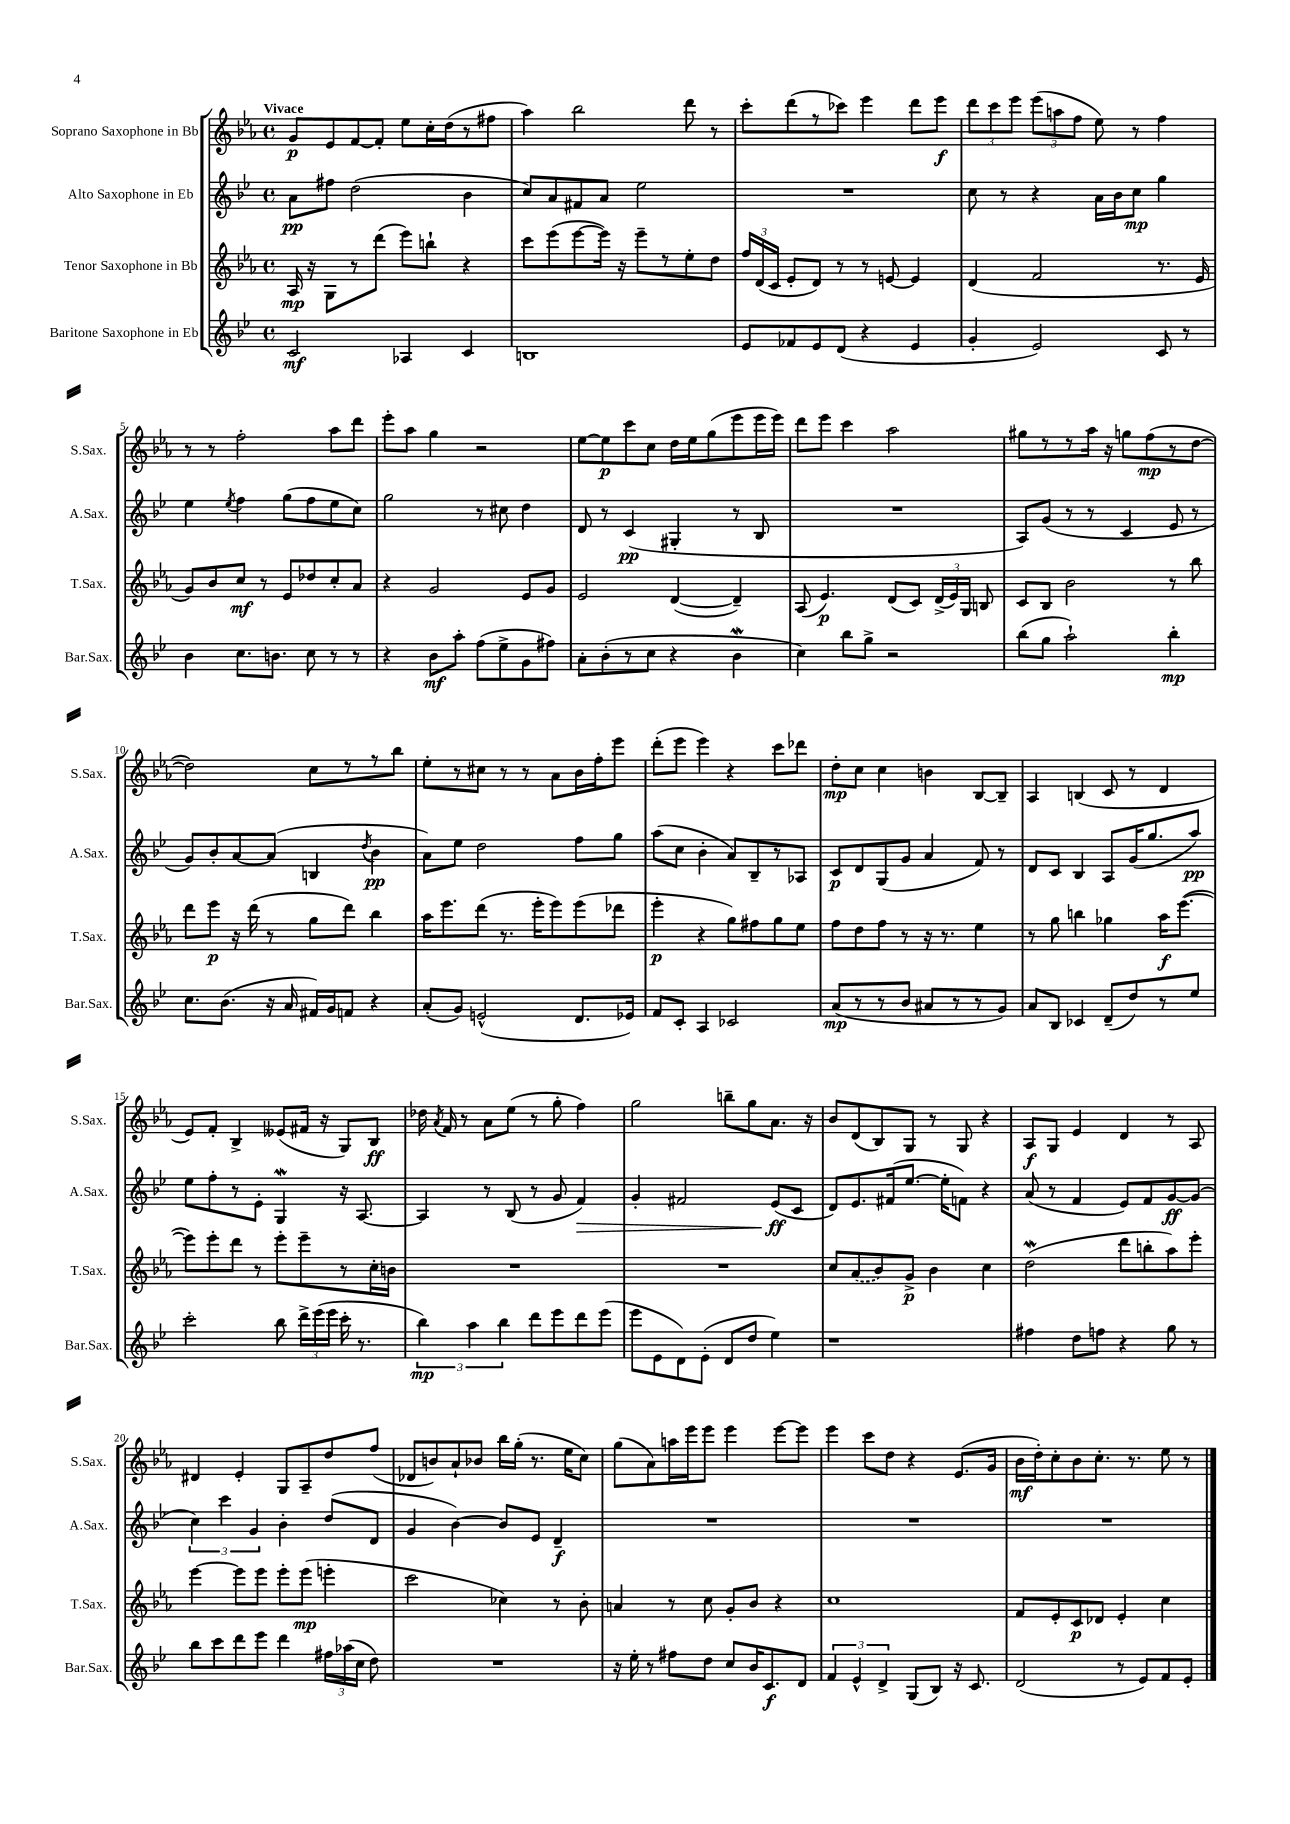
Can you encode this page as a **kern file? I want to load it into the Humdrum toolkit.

**kern	**dynam	**kern	**dynam	**kern	**dynam	**kern	**dynam
*part4	*part4	*part3	*part3	*part2	*part2	*part1	*part1
*staff4	*staff4	*staff3	*staff3	*staff2	*staff2	*staff1	*staff1
*I"Baritone Saxophone in Eb	*	*I"Tenor Saxophone in Bb	*	*I"Alto Saxophone in Eb	*	*I"Soprano Saxophone in Bb	*
*I'Bar.Sax.	*	*I'T.Sax.	*	*I'A.Sax.	*	*I'S.Sax.	*
*clefG2	*	*clefG2	*	*clefG2	*	*clefG2	*
*k[b-e-]	*	*k[b-e-a-]	*	*k[b-e-]	*	*k[b-e-a-]	*
*M4/4	*	*M4/4	*	*M4/4	*	*M4/4	*
*met(c)	*	*met(c)	*	*met(c)	*	*met(c)	*
=1	=1	=1	=1	=1	=1	=1	=1
!	!	!	!	!	!	!LO:TX:a:B:t=Vivace	!
2c/	mf	16A-/	mp	8a\L	pp	8g/L	p
.	.	16r	.	.	.	.	.
.	.	8G\L	.	8ff#X\J	.	8e-/	.
.	.	8r	.	(2dd\	.	[8f/	.
.	.	(8ddd\J	.	.	.	8f'/J]	.
4A-X/	.	8eee-\L)	.	.	.	8ee-\L	.
.	.	8bbn`\J	.	.	.	16cc'\L	.
.	.	.	.	.	.	(16dd\J	.
4c/	.	4r	.	4b-\	.	8r	.
.	.	.	.	.	.	8ff#X\J	.
=2	=2	=2	=2	=2	=2	=2	=2
1Bn	.	8ccc\L	.	8cc/L)	.	4aa-\)	.
.	.	(8eee-\	.	8a/	.	.	.
.	.	[8eee-\	.	8f#X/	.	2bb-\	.
.	.	16eee-\Jk])	.	8a/J	.	.	.
.	.	16r	.	.	.	.	.
.	.	8eee-~\L	.	2ee-\	.	.	.
.	.	8r	.	.	.	.	.
.	.	8ee-'\	.	.	.	8ddd\	.
.	.	8dd\J	.	.	.	8r	.
=3	=3	=3	=3	=3	=3	=3	=3
8e-/L	.	24ff/LL	.	1r	.	8ccc'\L	.
.	.	(24d/	.	.	.	.	.
.	.	24c/JJ	.	.	.	.	.
8f-X/	.	8e-'/L	.	.	.	(8ddd\	.
8e-/	.	8d/J)	.	.	.	8r	.
(8d/J	.	8r	.	.	.	8ccc-X\J)	.
4r	.	8r	.	.	.	4eee-\	.
.	.	[8en/	.	.	.	.	.
4e-/	.	4e/]	.	.	.	8ddd\L	.
.	.	.	.	.	.	8eee-\J	f
=4	=4	=4	=4	=4	=4	=4	=4
4g'/	.	(4d/	.	8cc\	.	12ddd\L	.
.	.	.	.	.	.	12ccc\	.
.	.	.	.	8r	.	.	.
.	.	.	.	.	.	12eee-\J	.
2e-/)	.	2f/	.	4r	.	(12eee-\L	.
.	.	.	.	.	.	12aan\	.
.	.	.	.	.	.	12ff\J	.
.	.	.	.	16a\LL	.	8ee-\)	.
.	.	.	.	16b-\J	.	.	.
.	.	.	.	8cc\J	mp	8r	.
8c/	.	8.r	.	4gg\	.	4ff\	.
8r	.	.	.	.	.	.	.
.	.	16e-/	.	.	.	.	.
!!LO:LB:g=z
=5	=5	=5	=5	=5	=5	=5	=5
4b-\	.	8g/L)	.	4ee-\	.	8r	.
.	.	8b-/	.	.	.	8r	.
.	.	.	.	8qee-/	.	.	.
8.cc\L	.	8cc/J	mf	4ff\	.	2ff'\	.
.	.	8r	.	.	.	.	.
8.bn\J	.	.	.	.	.	.	.
.	.	8e-/L	.	(8gg\L	.	.	.
8cc\	.	8dd-X/	.	8ff\	.	.	.
8r	.	8cc'/	.	8ee-\	.	8aa-\L	.
8r	.	8a-/J	.	8cc\J)	.	8ddd\J	.
=6	=6	=6	=6	=6	=6	=6	=6
4r	.	4r	.	2gg\	.	8eee-'\L	.
.	.	.	.	.	.	8aa-\J	.
8b-\L	mf	2g/	.	.	.	4gg\	.
8aa'\J	.	.	.	.	.	.	.
(8ff\L	.	.	.	8r	.	2r	.
8ee-^\	.	.	.	8cc#X\	.	.	.
8g\	.	8e-/L	.	4dd\	.	.	.
8ff#X\J)	.	8g/J	.	.	.	.	.
=7	=7	=7	=7	=7	=7	=7	=7
8a'\L	.	2e-/	.	8d/	.	[8ee-\L	.
(8b-'\	.	.	.	8r	.	8ee-\]	p
8r	.	.	.	(4c/	pp	8ccc\	.
8cc\J	.	.	.	.	.	8cc\J	.
4r	.	([4d/	.	4G#X'/	.	16dd\LL	.
.	.	.	.	.	.	16ee-\J	.
.	.	.	.	.	.	(8gg\	.
4b-w\	.	4d~/])	.	8r	.	8eee-\	.
.	.	.	.	8B-/	.	16eee-\L	.
.	.	.	.	.	.	16eee-\JJ)	.
=8	=8	=8	=8	=8	=8	=8	=8
4cc\)	.	(8A-/	.	1r	.	8ddd\L	.
.	.	4.e-/)	p	.	.	8eee-\J	.
8bb-\L	.	.	.	.	.	4ccc\	.
8gg^\J	.	.	.	.	.	.	.
2r	.	(8d/L	.	.	.	2aa-\	.
.	.	8c/J)	.	.	.	.	.
.	.	(24d^/LL	.	.	.	.	.
.	.	24e-/)	.	.	.	.	.
.	.	24G/JJ	.	.	.	.	.
.	.	8Bn/	.	.	.	.	.
=9	=9	=9	=9	=9	=9	=9	=9
(8bb-\L	.	8c/L	.	8A/L)	.	8gg#X\L	.
8gg\J	.	8B-/J	.	(8g/J	.	8r	.
2aa`\)	.	2b-\	.	8r	.	8r	.
.	.	.	.	8r	.	16aa-\Jk	.
.	.	.	.	.	.	16r	.
.	.	.	.	4c/	.	8ggn\L	.
.	.	.	.	.	.	(8ff\	mp
4bb-'\	mp	8r	.	8e-/	.	8r	.
.	.	8bb-\	.	8r	.	[8dd\J	.
!!LO:LB:g=z
=10	=10	=10	=10	=10	=10	=10	=10
8.cc\L	.	8ddd\L	.	8g/L)	.	2dd\])	.
.	.	8eee-\J	p	8b-'/	.	.	.
(8.b-\J	.	.	.	.	.	.	.
.	.	16r	.	[8a/	.	.	.
.	.	(16ddd\	.	.	.	.	.
16r	.	8r	.	(8a/J]	.	.	.
16a/	.	.	.	.	.	.	.
16f#X/LL)	.	8gg\L	.	4Bn/	.	8cc\L	.
16g/J	.	.	.	.	.	.	.
8fn/J	.	8ddd\J)	.	.	.	8r	.
.	.	.	.	8qdd/	.	.	.
4r	.	4bb-\	.	4b-\	pp	8r	.
.	.	.	.	.	.	8bb-\J	.
=11	=11	=11	=11	=11	=11	=11	=11
(8a'/L	.	16aa-\KL	.	8a\L)	.	8ee-'\L	.
.	.	8.eee-\	.	.	.	.	.
8g/J)	.	.	.	8ee-\J	.	8r	.
(2en^^/	.	(8ddd\J	.	2dd\	.	8cc#X\J	.
.	.	8.r	.	.	.	8r	.
.	.	.	.	.	.	8r	.
.	.	16eee-'\KL	.	.	.	.	.
.	.	8eee-\)	.	.	.	8a-\L	.
8.d/L	.	(8eee-\	.	8ff\L	.	16b-\L	.
.	.	.	.	.	.	16ff'\J	.
.	.	8ddd-X\J	.	8gg\J	.	8eee-\J	.
16e-X/Jk)	.	.	.	.	.	.	.
=12	=12	=12	=12	=12	=12	=12	=12
8f/L	.	4eee-'\	p	(8aa\L	.	(8ddd'\L	.
8c'/J	.	.	.	8cc\J	.	8eee-\J	.
4A/	.	4r	.	4b-'\	.	4eee-\)	.
2c-X/	.	8gg\L)	.	8a/L)	.	4r	.
.	.	8ff#X\	.	8B-~/	.	.	.
.	.	8gg\	.	8r	.	8ccc\L	.
.	.	8ee-\J	.	8A-X/J	.	8ddd-X\J	.
=13	=13	=13	=13	=13	=13	=13	=13
(8a/L	mp	8ff\L	.	8c/L	p	8dd'\L	mp
8r	.	8dd\	.	8d/	.	8cc\J	.
8r	.	8ff\J	.	(8G/	.	4cc\	.
8b-/J	.	8r	.	8g/J	.	.	.
8a#X/L	.	16r	.	4a/	.	4bn\	.
.	.	8.r	.	.	.	.	.
8r	.	.	.	.	.	.	.
8r	.	4ee-\	.	8f/)	.	[8B-/L	.
8g/J)	.	.	.	8r	.	8B-~/J]	.
=14	=14	=14	=14	=14	=14	=14	=14
8a/L	.	8r	.	8d/L	.	4A-/	.
8B-/J	.	8gg\	.	8c/J	.	.	.
4c-X/	.	4bbn\	.	4B-/	.	(4Bn/	.
(8d~/L	.	4gg-X\	.	8A/L	.	8c/	.
8dd/)	.	.	.	(16g/K	.	8r	.
.	.	.	.	8.gg/	.	.	.
8r	.	16aa-\KL	f	.	.	4d/	.
.	.	([8.eee-\J	.	.	.	.	.
8ee-/J	.	.	.	8aa/J)	pp	.	.
!!LO:LB:g=z
=15	=15	=15	=15	=15	=15	=15	=15
2ccc'\	.	8eee-\L])	.	8ee-\L	.	8e-/L)	.
.	.	8eee-'\	.	8ff'\	.	8f'/J	.
.	.	8ddd\J	.	8r	.	4B-^/	.
.	.	8r	.	8e-'\J	.	.	.
8bb-\	.	8eee-'\L	.	4GW/	.	(8e--X/L	.
24ddd^\LL	.	8eee-~\	.	.	.	16f#X/Jk	.
(24eee-\	.	.	.	.	.	.	.
.	.	.	.	.	.	16r	.
24eee-\JJ	.	.	.	.	.	.	.
16ccc'\	.	8r	.	16r	.	8G/L)	.
8.r	.	.	.	[8.A/	.	.	.
.	.	16cc'\L	.	.	.	8B-/J	ff
.	.	16bn\JJ	.	.	.	.	.
=16	=16	=16	=16	=16	=16	=16	=16
6bb-\)	mp	1r	.	4A/]	.	16dd-X\	.
.	.	.	.	.	.	8qa-/	.
.	.	.	.	.	.	16f/	.
.	.	.	.	.	.	8r	.
6aa\	.	.	.	.	.	.	.
.	.	.	.	8r	.	8a-\L	.
6bb-\	.	.	.	.	.	.	.
.	.	.	.	(8B-/	.	(8ee-\J	.
8ddd\L	.	.	.	8r	.	8r	.
8eee-\	.	.	.	8g/	.	8gg'\	.
!	!	!	!	!	!LO:HP:b	!	!
8ddd\	.	.	.	4f/)	>	4ff\)	.
(8eee-\J	.	.	.	.	.	.	.
=17	=17	=17	=17	=17	=17	=17	=17
8eee-\L	.	1r	.	4g'/	.	2gg\	.
8e-\	.	.	.	.	.	.	.
8d\)	.	.	.	2f#X/	.	.	.
(8e-'\J	.	.	.	.	.	.	.
8d/L	.	.	.	.	.	8bbn~\L	.
8dd/J	.	.	.	.	.	8gg\	.
4ee-\)	.	.	.	(8e-/L	ff	8.a-\J	.
.	.	.	.	8c/J	]	.	.
.	.	.	.	.	.	16r	.
=18	=18	=18	=18	=18	=18	=18	=18
1r	.	8cc/L	.	8d/L)	.	8b-/L	.
.	.	(8a-/	.	8.e-/	.	(8d/	.
.	.	8b-/)	.	.	.	8B-/)	.
.	.	.	.	(16f#X/k	.	.	.
.	.	8g^/J	p	[8.ee-/J	.	8G/J	.
.	.	4b-\	.	.	.	8r	.
.	.	.	.	16ee-'\KL]	.	.	.
.	.	.	.	8fn\J)	.	8G/	.
.	.	4cc\	.	4r	.	4r	.
=19	=19	=19	=19	=19	=19	=19	=19
4ff#X\	.	(2ddW\	.	(8a/	.	8A-/L	f
.	.	.	.	8r	.	8G/J	.
8dd\L	.	.	.	4f/	.	4e-/	.
8ffn\J	.	.	.	.	.	.	.
4r	.	8ddd\L	.	8e-/L)	.	4d/	.
.	.	8bbn'\	.	8f/	.	.	.
8gg\	.	8aa-\)	.	[8g/	ff	8r	.
8r	.	8eee-'\J	.	(8g/J]	.	8A-/	.
!!LO:LB:g=z
=20	=20	=20	=20	=20	=20	=20	=20
8bb-\L	.	[4eee-\	.	6cc\)	.	4d#X/	.
8ccc\	.	.	.	.	.	.	.
.	.	.	.	6ccc\	.	.	.
8ddd\	.	8eee-\L]	.	.	.	4e-'/	.
.	.	.	.	6g/	.	.	.
8eee-\J	.	8eee-\J	.	.	.	.	.
4ddd\	.	8eee-'\L	.	4b-'\	.	8G/L	.
.	.	(8eee-\J	mp	.	.	8A-~/	.
24ff#X\LL	.	4eeen'\	.	(8dd/L	.	8dd/	.
(24aa-X\	.	.	.	.	.	.	.
24cc\JJ	.	.	.	.	.	.	.
8dd\)	.	.	.	8d/J	.	(8ff/J	.
=21	=21	=21	=21	=21	=21	=21	=21
1r	.	2ccc\	.	4g/	.	8d-X/L	.
.	.	.	.	.	.	8bn/)	.
.	.	.	.	[4b-\)	.	8a-`/	.
.	.	.	.	.	.	8b-X/J	.
.	.	4cc-X\)	.	8b-/L]	.	16bb-\LL	.
.	.	.	.	.	.	(16gg'\JJ	.
.	.	.	.	8e-/J	.	8.r	.
.	.	8r	.	4d~/	f	.	.
.	.	.	.	.	.	16ee-\KL	.
.	.	8b-'\	.	.	.	8cc\J)	.
=22	=22	=22	=22	=22	=22	=22	=22
16r	.	4an/	.	1r	.	(8gg\L	.
16ee-'\	.	.	.	.	.	.	.
8r	.	.	.	.	.	8a-\)	.
8ff#X\L	.	8r	.	.	.	16aan\L	.
.	.	.	.	.	.	16eee-\J	.
8dd\J	.	8cc\	.	.	.	8eee-\J	.
8cc/L	.	8g'/L	.	.	.	4eee-\	.
16b-/K	.	8b-/J	.	.	.	.	.
8.c/	f	.	.	.	.	.	.
.	.	4r	.	.	.	[8eee-\L	.
8d/J	.	.	.	.	.	8eee-\J]	.
=23	=23	=23	=23	=23	=23	=23	=23
6f/	.	1cc	.	1r	.	4eee-\	.
6e-^^/	.	.	.	.	.	.	.
.	.	.	.	.	.	8ccc\L	.
6d^/	.	.	.	.	.	.	.
.	.	.	.	.	.	8dd\J	.
(8G/L	.	.	.	.	.	4r	.
8B-/J)	.	.	.	.	.	.	.
16r	.	.	.	.	.	(8.e-/L	.
8.c/	.	.	.	.	.	.	.
.	.	.	.	.	.	16g/Jk	.
=24	=24	=24	=24	=24	=24	=24	=24
(2d/	.	8f/L	.	1r	.	16b-\LL	mf
.	.	.	.	.	.	16dd'\J)	.
.	.	8e-'/	.	.	.	8cc'\	.
.	.	8c/	p	.	.	8b-\	.
.	.	8d-X/J	.	.	.	8.cc'\J	.
8r	.	4e-'/	.	.	.	.	.
.	.	.	.	.	.	8.r	.
8e-/L)	.	.	.	.	.	.	.
8f/	.	4cc\	.	.	.	8ee-\	.
8e-'/J	.	.	.	.	.	8r	.
==	==	==	==	==	==	==	==
*-	*-	*-	*-	*-	*-	*-	*-
